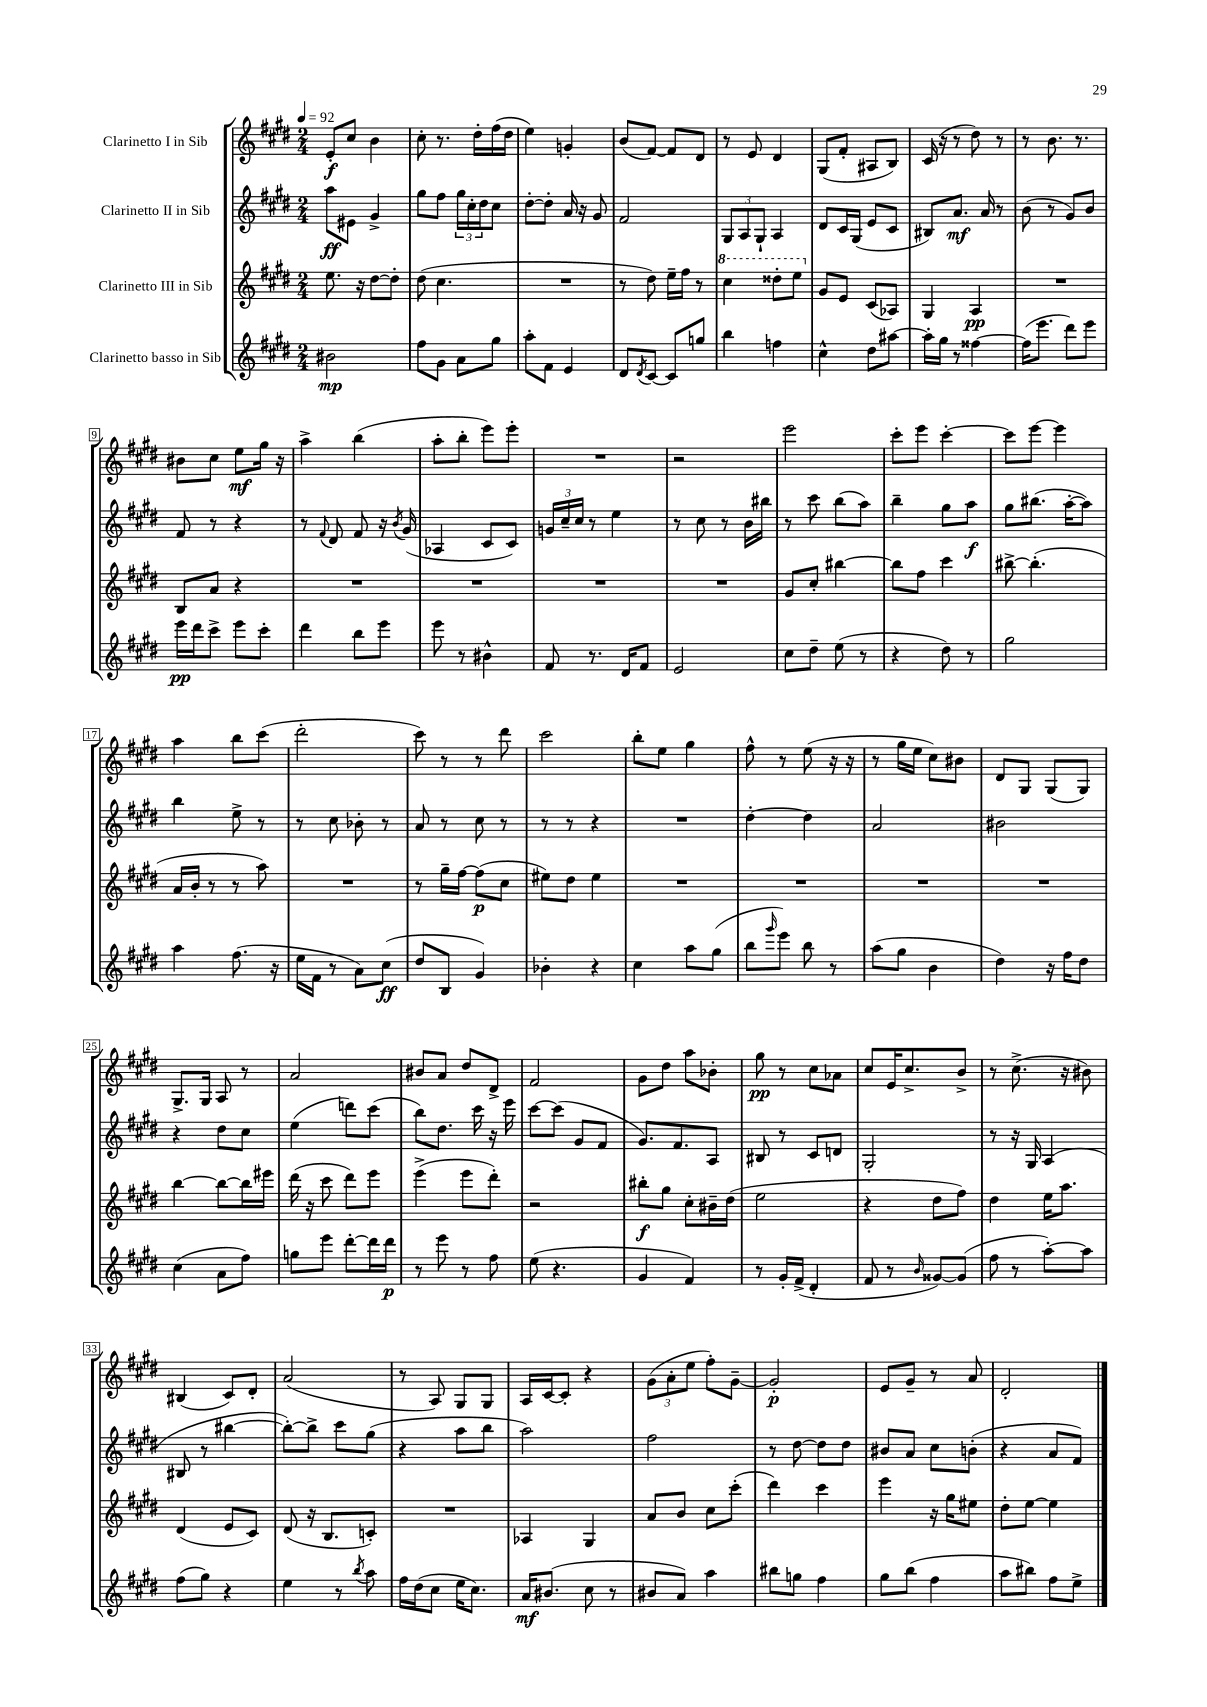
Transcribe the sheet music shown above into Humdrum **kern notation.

**kern	**kern	**kern	**kern
*staff4	*staff3	*staff2	*staff1
*clefG2	*clefG2	*clefG2	*clefG2
*k[f#c#g#d#]	*k[f#c#g#d#]	*k[f#c#g#d#]	*k[f#c#g#d#]
*M2/4	*M2/4	*M2/4	*M2/4
*MM92	*MM92	*MM92	*MM92
2b#	8.ee	8aa	8e'
.	.	8e#	8cc#
.	16r	.	.
.	[8dd#	4g#^	4b
.	8dd#']	.	.
=	=	=	=
8ff#	(8dd#	8gg#	8cc#'
8g#	4.cc#	8ff#	8.r
8a	.	24gg#	.
.	.	24cc#'	.
.	.	.	16dd#'
.	.	24dd#	.
8gg#	.	8cc#	(16ff#
.	.	.	16dd#
=	=	=	=
8aa'	2r	[8dd#'	4ee)
8f#	.	8dd#']	.
4e	.	16a	4g'
.	.	16r	.
.	.	8g#	.
=	=	=	=
8d#	8r	2f#	(8b
8qd#	.	.	.
[8c#	8dd#)	.	[8f#)
8c#]	16ee~	.	8f#]
.	16ff#	.	.
8gg	8r	.	8d#
=	=	=	=
4bb	4ccc#	12G#	8r
.	.	12A	.
.	.	.	8e
.	.	12G#`	.
4ff	8ddd##'	4A	4d#
.	8eee	.	.
=	=	=	=
4cc#^^	8g#	8d#	(8G#
.	8e	16c#	8f#'
.	.	(16G#	.
8dd#	(8c#	8e	8A#
[8aa#	8A-)	8c#	8B)
=	=	=	=
16aa#']	4G#	8B#)	(16c#
16gg#	.	.	16r
8r	.	8.a	8r
[4ff##	4A	.	8dd#)
.	.	16a	.
.	.	8r	8r
=	=	=	=
(16ff##]	2r	(8b	8r
8.eee	.	.	.
.	.	8r	8.b
8ddd#)	.	8g#)	.
.	.	.	8.r
8eee	.	8b	.
=	=	=	=
16eee	8B	8f#	8b#
16ddd#	.	.	.
8ccc#^	8a	8r	8cc#
8eee	4r	4r	8ee
8ccc#'	.	.	16gg#
.	.	.	16r
=	=	=	=
4ddd#	2r	8r	4aa^
.	.	8qqf#	.
.	.	8d#	.
8bb	.	8f#	(4bb
8eee	.	16r	.
.	.	8qb	.
.	.	(16g#	.
=	=	=	=
8eee	2r	4A-	8aa'
8r	.	.	8bb'
4b#^^	.	8c#	8eee)
.	.	8c#)	8eee'
=	=	=	=
8f#	2r	24g	2r
.	.	24cc#~	.
.	.	24cc#	.
8.r	.	8r	.
.	.	4ee	.
16d#	.	.	.
8f#	.	.	.
=	=	=	=
2e	2r	8r	2r
.	.	8cc#	.
.	.	8r	.
.	.	16b	.
.	.	16bb#	.
=	=	=	=
8cc#	8g#	8r	2eee
8dd#~	8cc#'	8ccc#	.
(8ee	[4bb#	(8bb	.
8r	.	8aa)	.
=	=	=	=
4r	8bb#]	4bb~	8ccc#'
.	8ff#	.	8eee
8dd#)	4ccc#	8gg#	[4ccc#'
8r	.	8aa	.
=	=	=	=
2gg#	[8bb#^	8gg#	8ccc#]
.	(4.bb#']	(8.bb#	[8eee
.	.	.	4eee]
.	.	[16aa'	.
.	.	8aa])	.
=	=	=	=
4aa	16a	4bb	4aa
.	16b'	.	.
.	8r	.	.
(8.ff#	8r	8ee^	8bb
.	8aa)	8r	(8ccc#
16r	.	.	.
=	=	=	=
16ee	2r	8r	2ddd#'
16f#	.	.	.
8r	.	8cc#	.
8a)	.	8b-'	.
(8cc#	.	8r	.
=	=	=	=
8dd#	8r	8a	8ccc#)
8B	16gg#~	8r	8r
.	[16ff#	.	.
4g#)	(8ff#]	8cc#	8r
.	8cc#	8r	8ddd#
=	=	=	=
4b-'	8ee#)	8r	2ccc#
.	8dd#	8r	.
4r	4ee#	4r	.
=	=	=	=
4cc#	2r	2r	8bb'
.	.	.	8ee
8aa	.	.	4gg#
(8gg#	.	.	.
=	=	=	=
8bb	2r	[4dd#'	8ff#^^
16qqggg#	.	.	.
8eee)	.	.	8r
8bb	.	4dd#]	(8ee
8r	.	.	16r
.	.	.	16r
=	=	=	=
(8aa	2r	2a	8r
8gg#	.	.	16gg#
.	.	.	16ee
4b	.	.	8cc#)
.	.	.	8b#
=	=	=	=
4dd#)	2r	2b#	8d#
.	.	.	8G#
16r	.	.	(8G#
16ff#	.	.	.
8dd#	.	.	8G#)
=	=	=	=
(4cc#	[4bb	4r	8.G#^
.	.	.	16G#
8a	8bb_	8dd#	8A
8ff#)	16bb]	8cc#	8r
.	16eee#	.	.
=	=	=	=
8gg	(16ddd#	(4ee	2a
.	16r	.	.
8eee	8ccc#	.	.
[8ddd#'	8ddd#)	8ddd)	.
16ddd#]	8eee	(8ccc#	.
16ddd#	.	.	.
=	=	=	=
8r	(4eee^	8bb)	8b#
8eee	.	8.dd#	8a
8r	8eee	.	8dd#
.	.	16ccc#	.
8ff#	8ddd#')	16r	8d#^
.	.	16eee	.
=	=	=	=
(8ee	2r	[8ccc#	2f#
4.r	.	(8ccc#]	.
.	.	8g#	.
.	.	8f#	.
=	=	=	=
4g#	8bb#'	8.g#)	8g#
.	8gg#	.	8dd#
.	.	8.f#	.
4f#)	8cc#'	.	8aa
.	16b#~	8A	8b-'
.	(16dd#	.	.
=	=	=	=
8r	2ee	8B#	8gg#
16g#'	.	8r	8r
(16f#^	.	.	.
4d#'	.	8c#	8cc#
.	.	8d	8a-
=	=	=	=
8f#	4r	2G#'	8cc#
8r	.	.	16e
.	.	.	8.cc#^
16qqb	.	.	.
[8g##)	8dd#	.	.
(8g##]	8ff#)	.	8b^
=	=	=	=
8ff#	4dd#	8r	8r
8r	.	16r	(8.cc#^
.	.	16G#	.
[8aa')	16ee	(4A	.
.	8.aa	.	16r
8aa]	.	.	8b#)
=	=	=	=
(8ff#	(4d#	8B#	(4B#
8gg#)	.	8r	.
4r	8e	[4bb#	8c#)
.	8c#)	.	8d#'
=	=	=	=
4ee	(8d#	8bb#'_)	(2a
.	16r	8bb#^]	.
.	8.B	.	.
8r	.	8ccc#	.
8qbb	.	.	.
8aa	8c')	(8gg#	.
=	=	=	=
16ff#	2r	4r	8r
(16dd#	.	.	.
8cc#	.	.	8A)
16ee	.	8aa	8G#
8.cc#)	.	.	.
.	.	8bb	8G#
=	=	=	=
16a	4A-	2aa)	16A
(8.b#	.	.	[16c#
.	.	.	8c#']
8cc#	4G#	.	4r
8r	.	.	.
=	=	=	=
8b#	8a	2ff#	(12g#
.	.	.	12a'
8a)	8b	.	.
.	.	.	12ee
4aa	8cc#	.	8ff#')
.	(8ccc#'	.	[8g#~
=	=	=	=
8bb#	4ddd#)	8r	2g#']
8gg	.	[8dd#	.
4ff#	4ccc#	8dd#]	.
.	.	8dd#	.
=	=	=	=
8gg#	4eee	8b#	8e
(8bb	.	8a	8g#~
4ff#	16r	8cc#	8r
.	16gg#	.	.
.	8ee#	(8b'	8a
=	=	=	=
8aa	8dd#'	4r	2d#'
8bb#)	[8ee	.	.
8ff#	4ee]	8a	.
8ee^	.	8f#)	.
==	==	==	==
*-	*-	*-	*-
